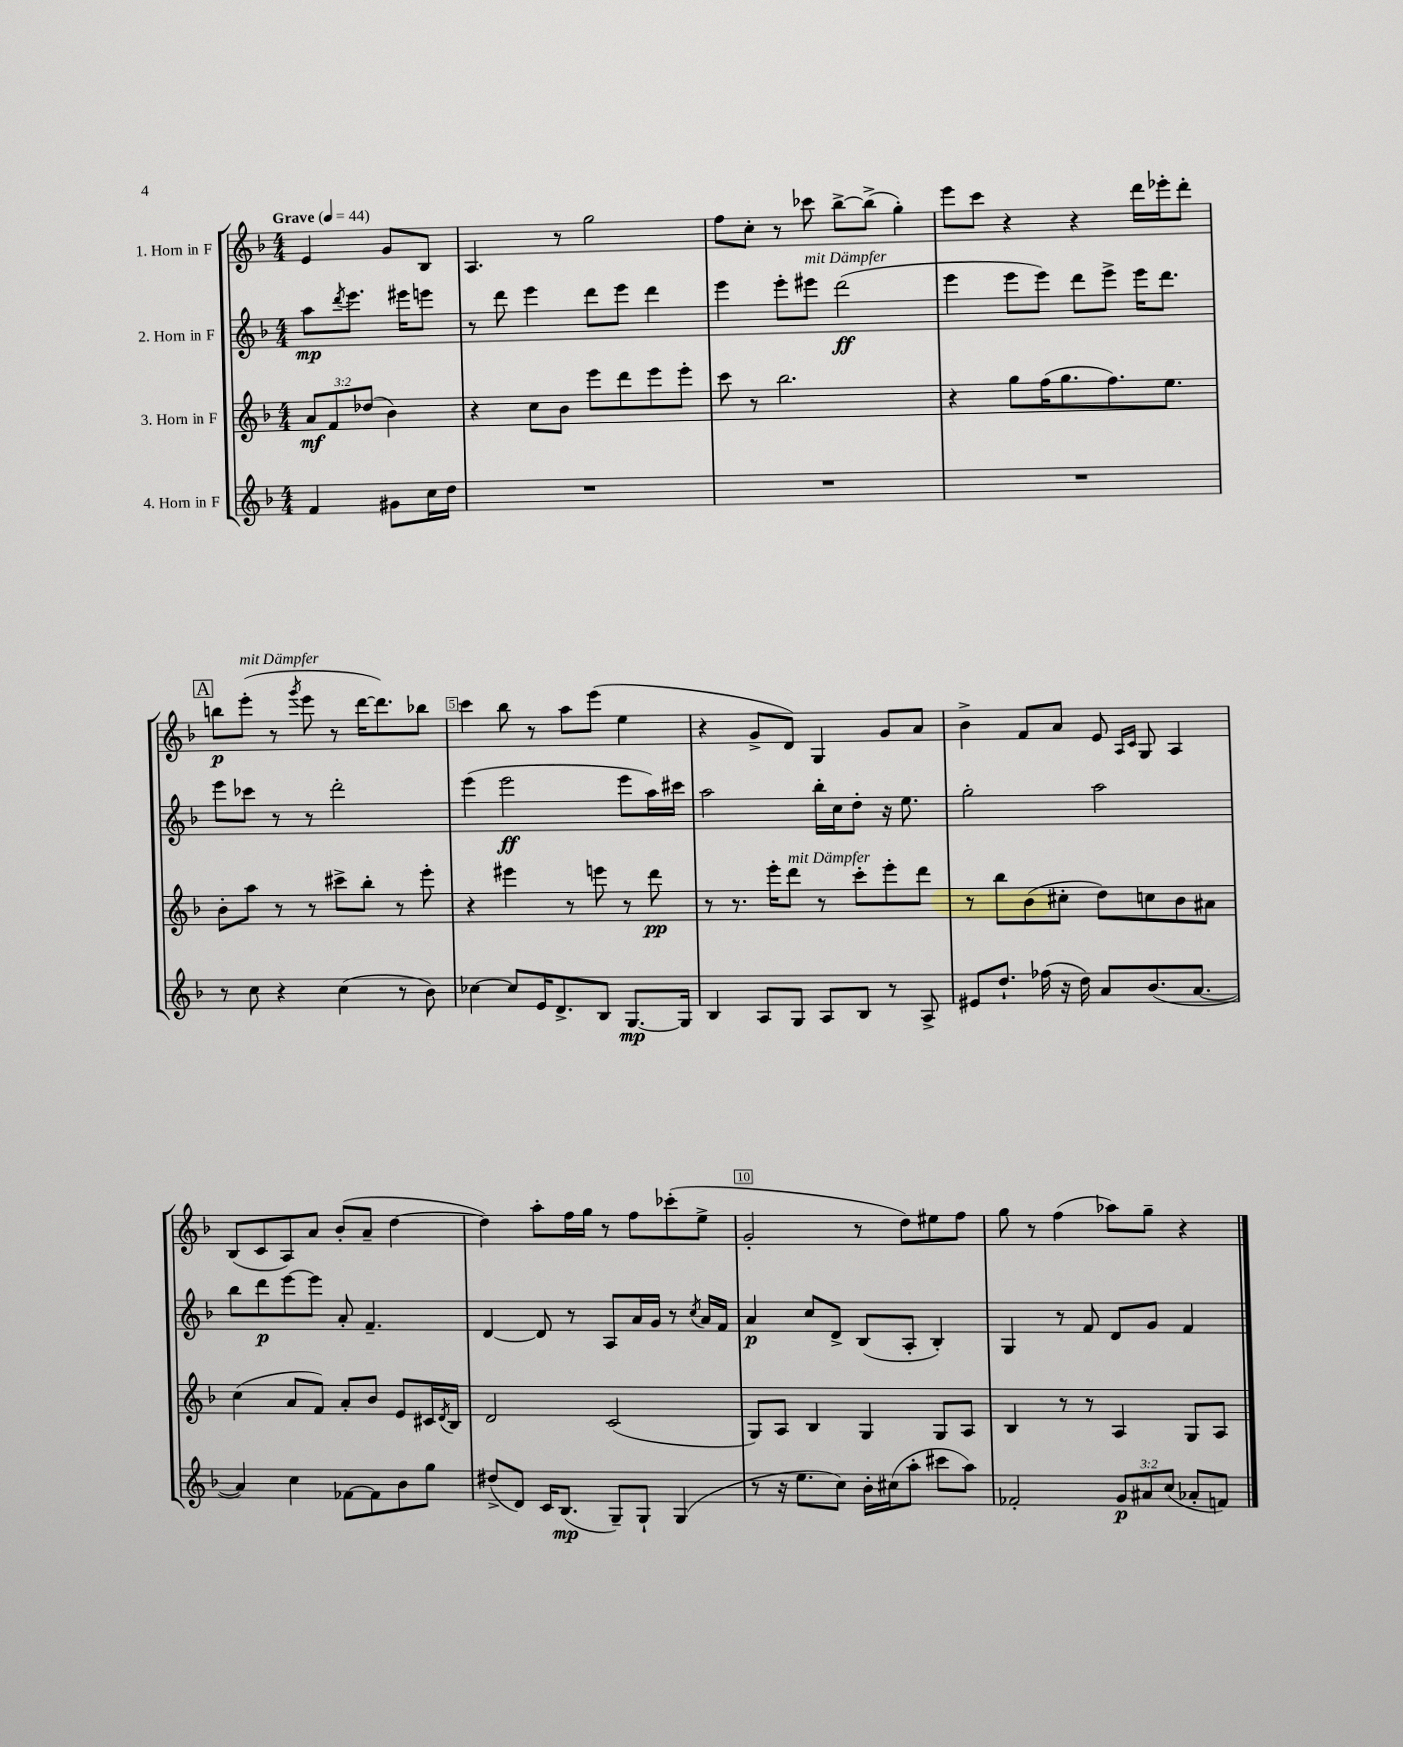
<<
\new StaffGroup <<
\new Staff = "s0" \with { instrumentName = "1. Horn in F" } {
    \clef treble \key f \major \numericTimeSignature \time 4/4 \partial 2 \tempo "Grave" 4 = 44
    e'4 g'8 bes8 |
    a4. r8 g''2 |
    f''8 c''8-. r8 ces'''8 bes''8~-> bes''8->( g''4-.) |
    e'''8 c'''8 r4 r4 d'''16 ees'''16-. d'''8-. |
    \mark \markup { \box "A" } b''8\p e'''8-.^\markup { \italic "mit Dämpfer" }( r8 \acciaccatura { g'''8 } e'''8 r8 d'''16~ d'''8.) bes''8 |
    c'''4 bes''8 r8 a''8 e'''8( e''4 |
    r4 g'8-> d'8) g4 g'8 a'8 |
    bes'4-> f'8 a'8 e'8 \grace { a16 c'16 } g8 a4 |
    bes8( c'8 a8) a'8 bes'8-.( a'8-- d''4~ |
    d''4) a''8-. f''16 g''16 r8 f''8 ces'''8-.( e''8-> |
    g'2-. r8 d''8) eis''8 f''8 |
    g''8 r8 f''4( aes''8) g''8-- r4 \bar "|." |
}
\new Staff = "s1" \with { instrumentName = "2. Horn in F" } {
    \clef treble \key f \major \numericTimeSignature \time 4/4 \partial 2
    a''8\mp \acciaccatura { d'''8 } e'''8. eis'''16 e'''8 |
    r8 d'''8 e'''4 d'''8 e'''8 d'''4 |
    e'''4 e'''8-. eis'''8^\markup { \italic "mit Dämpfer" } d'''2\ff( |
    e'''4 e'''8 e'''8) d'''8 e'''8-> e'''16 d'''8. |
    \mark \markup { \box "A" } e'''8 ces'''8 r8 r8 d'''2-. |
    e'''4( e'''2\ff e'''8 a''16) cis'''16 |
    a''2 bes''16-. c''16 d''8-. r16 e''8. |
    g''2-. a''2 |
    bes''8 d'''8\p e'''8~ e'''8 a'8-. f'4.-- |
    d'4~ d'8 r8 a8 a'16 g'16 r8 \acciaccatura { c''8 } a'16 f'16 |
    a'4\p c''8 d'8-> bes8( a8-. bes4-.) |
    g4 r8 f'8 d'8 g'8 f'4 \bar "|." |
}
\new Staff = "s2" \with { instrumentName = "3. Horn in F" } {
    \clef treble \key f \major \numericTimeSignature \time 4/4 \override Staff.TupletNumber.text = #tuplet-number::calc-fraction-text \partial 2
    \tuplet 3/2 { a'8\mf f'8 des''8( } bes'4) |
    r4 c''8 bes'8 e'''8 d'''8 e'''8 e'''8-. |
    c'''8 r8 bes''2. |
    r4 g''8 f''16( g''8. f''8.) e''8. |
    \mark \markup { \box "A" } bes'8-. a''8 r8 r8 cis'''8-> bes''8-. r8 e'''8-. |
    r4 eis'''4 r8 e'''8 r8 d'''8\pp |
    r8 r8. e'''16-. d'''8^\markup { \italic "mit Dämpfer" } r8 c'''8-. e'''8-. d'''8 |
    r8 bes''8 bes'8( cis''8-. d''8) c''8 bes'8 ais'8 |
    c''4( a'8 f'8) a'8-. bes'8 e'8 cis'16 \acciaccatura { d'8 } bes16 |
    d'2 c'2( |
    g8) a8 bes4 g4 g8 a8 |
    bes4 r8 r8 a4 g8 a8 \bar "|." |
}
\new Staff = "s3" \with { instrumentName = "4. Horn in F" } {
    \clef treble \key f \major \numericTimeSignature \time 4/4 \override Staff.TupletNumber.text = #tuplet-number::calc-fraction-text \partial 2
    f'4 gis'8 c''16 d''16 |
    R1 |
    R1 |
    R1 |
    \mark \markup { \box "A" } r8 c''8 r4 c''4( r8 bes'8) |
    ces''4~ ces''8 e'16 d'8.-> bes8 g8.~\mp g16 |
    bes4 a8 g8 a8 bes8 r8 a8-> |
    eis'8 d''8.-! fes''16( r16 d''16) a'8 bes'8.( a'8.~ |
    a'4) c''4 fes'8~ fes'8 bes'8 g''8 |
    dis''8->( d'8) c'16 bes8.\mp( g8--) g8-! g4( |
    r8 r16 e''8. c''8) bes'16-. cis''16( a''8-. cis'''8 a''8) |
    fes'2-. \tuplet 3/2 { g'8\p ais'8 c''8( } aes'8-. f'8) \bar "|." |
}
>>
>>
\layout { \context { \Score \override BarNumber.break-visibility = ##(#f #t #t) barNumberVisibility = #(every-nth-bar-number-visible 5) \override BarNumber.stencil = #(make-stencil-boxer 0.1 0.3 ly:text-interface::print) } }
